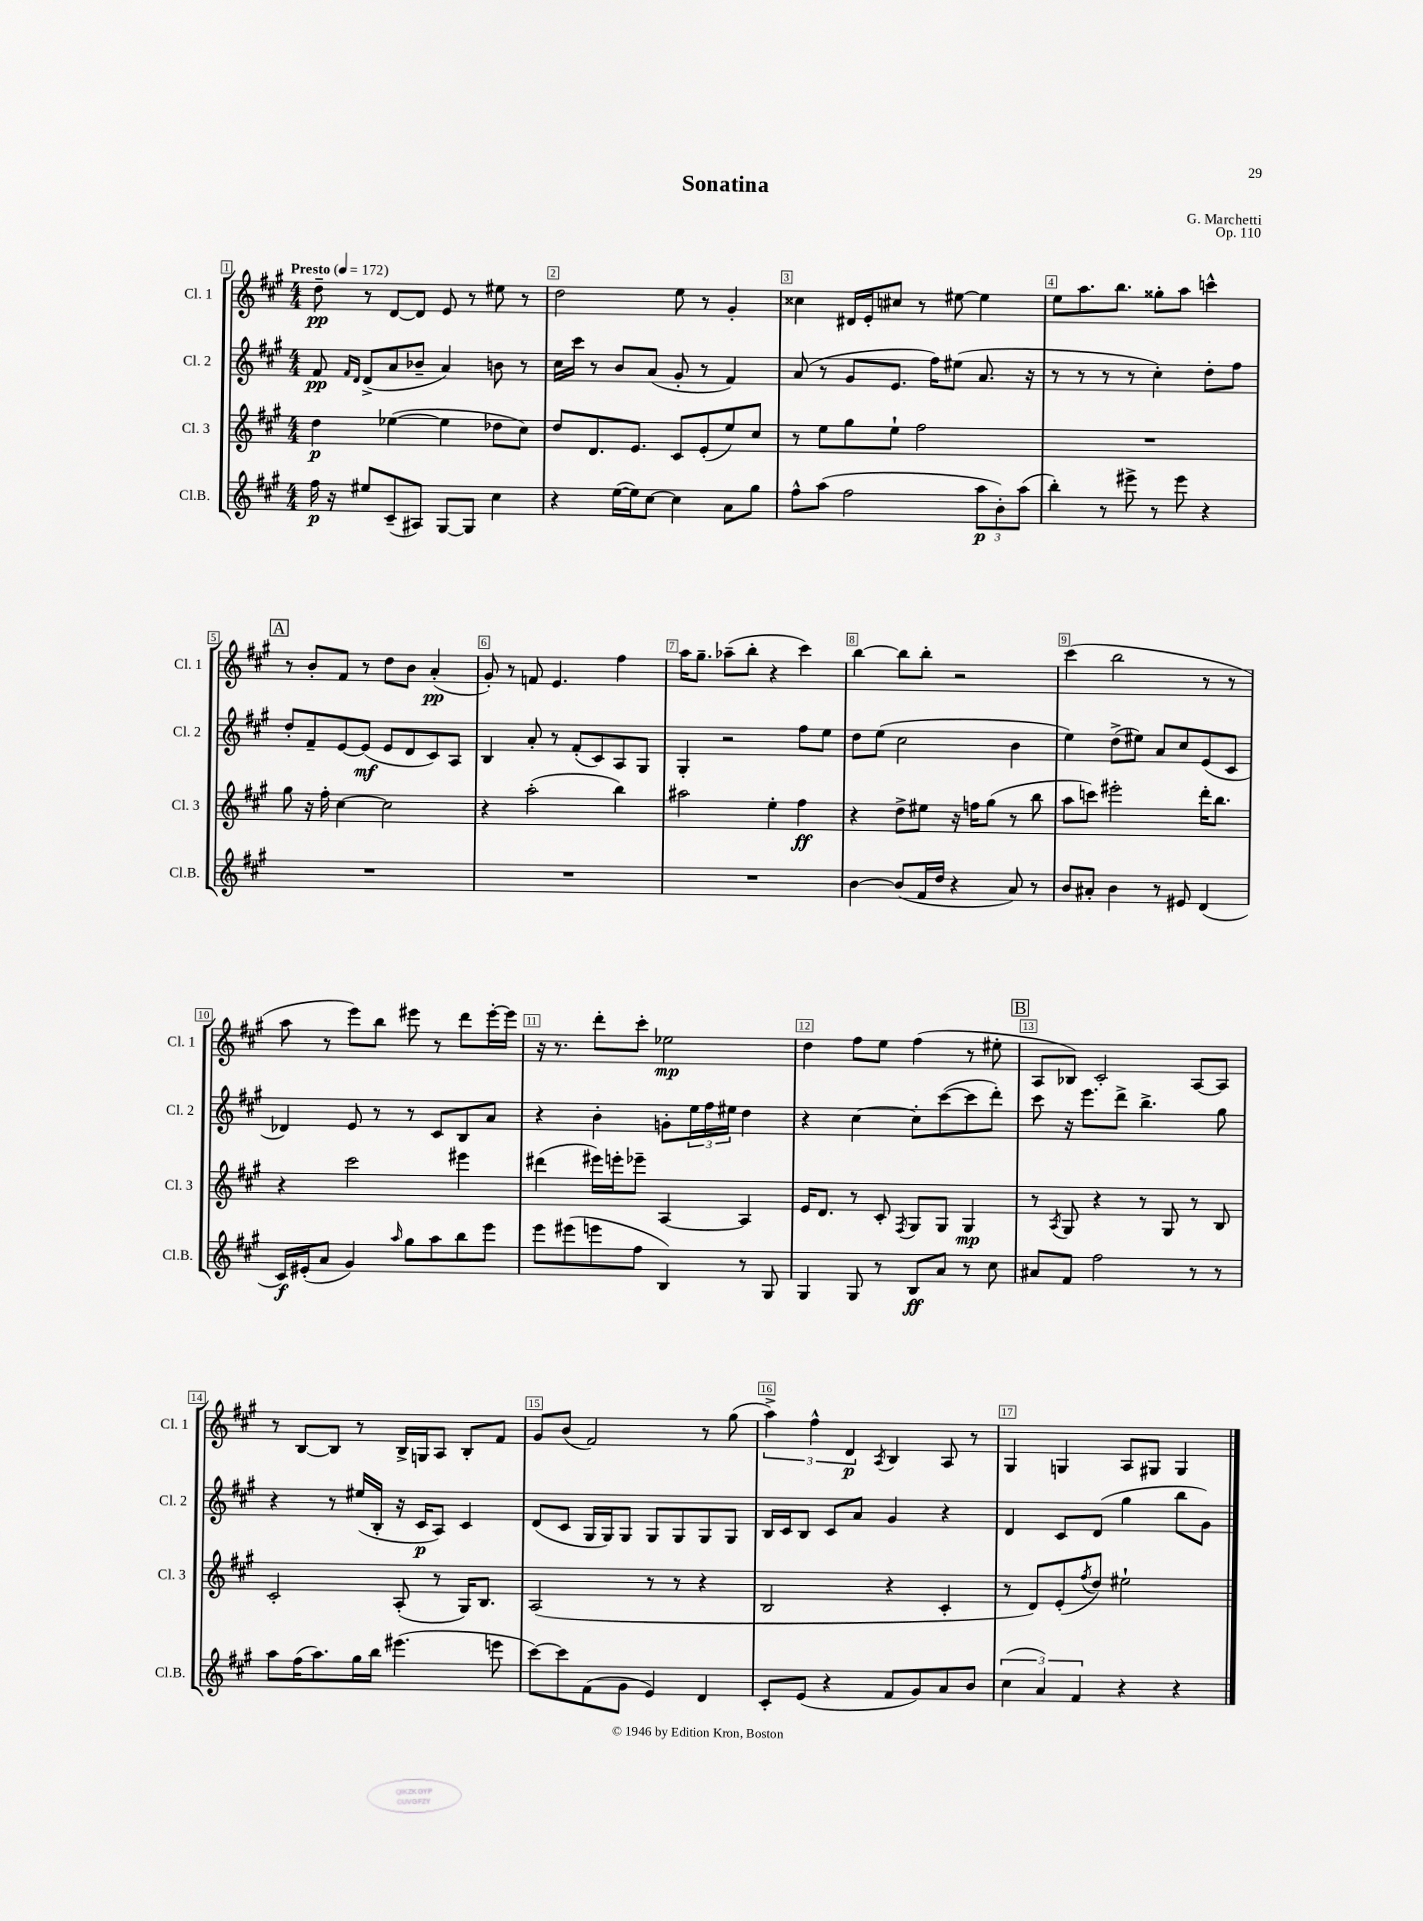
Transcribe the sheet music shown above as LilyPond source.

\header { title = "Sonatina" composer = "G. Marchetti" opus = "Op. 110" }
<<
\new StaffGroup <<
\new Staff = "s0" \with { instrumentName = "Cl. 1" shortInstrumentName = "Cl. 1" } {
    \clef treble \key a \major \numericTimeSignature \time 4/4 \tempo "Presto" 4 = 172
    d''8--\pp r8 d'8~ d'8 e'8 r8 eis''8 r8 |
    d''2 e''8 r8 gis'4-. |
    cisis''4 dis'16 e'16-. cis''8 r8 eis''8~ eis''4 |
    e''8 a''8. b''8. gisis''8-. a''8 c'''4-^ |
    \mark \markup { \box "A" } r8 b'8-. fis'8 r8 d''8 b'8 a'4-.\pp( |
    gis'8-.) r8 f'8 e'4. fis''4 |
    a''16 gis''8.-- aes''8--( b''8-. r4 cis'''4) |
    b''4~ b''8 b''8-. r2 |
    cis'''4( b''2 r8 r8 |
    a''8 r8 e'''8) b''8 eis'''8 r8 d'''8 eis'''16~-. eis'''16 |
    r16 r8. d'''8-. cis'''8-. ees''2\mp |
    d''4 fis''8 e''8 fis''4( r8 eis''8-. |
    \mark \markup { \box "B" } a8 bes8) cis'2-. a8~ a8 |
    r8 b8~ b8 r8 b16-> g16 a8 b8-. fis'8 |
    gis'8 b'8( fis'2) r8 gis''8( |
    \tuplet 3/2 { a''4->) fis''4-^ d'4\p } \acciaccatura { a8 } b4 a8 r8 |
    gis4 g4 a8 gis8 gis4 \bar "|." |
}
\new Staff = "s1" \with { instrumentName = "Cl. 2" shortInstrumentName = "Cl. 2" } {
    \clef treble \key a \major \numericTimeSignature \time 4/4
    fis'8\pp \grace { fis'16 d'16 } d'8->( a'8 bes'8-- a'4) b'8 r8 |
    cis''16 cis'''16 r8 b'8 a'8( gis'8-. r8 fis'4) |
    a'8( r8 gis'8 e'8. fis''16) eis''8( a'8. r16 |
    r8 r8 r8 r8 cis''4-.) d''8-. fis''8 |
    \mark \markup { \box "A" } d''8-. fis'8-- e'8~ e'8\mf( e'8 d'8 cis'8) a8 |
    b4 a'8-. r8 fis'8-.( cis'8) a8 gis8 |
    gis4-. r2 fis''8 e''8 |
    d''8 e''8( cis''2 b'4 |
    e''4) d''8->( eis''8) a'8 cis''8 e'8( cis'8 |
    des'4) e'8 r8 r8 cis'8 b8 a'8 |
    r4 b'4-. g'8-. \tuplet 3/2 { e''16 fis''16 eis''16 } d''4 |
    r4 cis''4~ cis''8-. cis'''8~( cis'''8 d'''8-.) |
    \mark \markup { \box "B" } cis'''8 r16 e'''8. d'''8-> b''4.-> gis''8 |
    r4 r8 eis''16( b16-. r16 cis'16\p a8) cis'4 |
    d'8( cis'8 gis16 gis16) gis8 gis8 gis8 gis8 gis8 |
    b16 cis'16 b8 cis'8 a'8 gis'4 r4 |
    d'4 cis'8 d'8( gis''4 b''8 gis'8) \bar "|." |
}
\new Staff = "s2" \with { instrumentName = "Cl. 3" shortInstrumentName = "Cl. 3" } {
    \clef treble \key a \major \numericTimeSignature \time 4/4
    d''4\p ees''4~( ees''4 des''8 cis''8) |
    d''8 d'8. e'8. cis'8 e'8-.( e''8) cis''8 |
    r8 e''8 gis''8 e''8-! fis''2 |
    R1 |
    \mark \markup { \box "A" } gis''8 r16 fis''16-. cis''4~ cis''2 |
    r4 a''2-.( b''4) |
    ais''2 e''4-. fis''4\ff |
    r4 d''8-> eis''8 r16 f''16 gis''8( r8 b''8 |
    a''8 c'''8) eis'''2-. d'''16-. b''8. |
    r4 cis'''2 eis'''4 |
    dis'''4( eis'''16) e'''16-. ees'''8-- a4~ a4 |
    e'16 d'8. r8 cis'8-. \acciaccatura { fis8 } gis8 gis8 gis4\mp |
    \mark \markup { \box "B" } r8 \acciaccatura { a8 } gis8 r4 r8 gis8 r8 b8 |
    cis'2-. a8-.( r8 gis16) b8. |
    a2( r8 r8 r4 |
    b2 r4 cis'4-. |
    r8 d'8) e'8-.( \acciaccatura { fis''8 } d''8) eis''2-! \bar "|." |
}
\new Staff = "s3" \with { instrumentName = "Cl.B." shortInstrumentName = "Cl.B." } {
    \clef treble \key a \major \numericTimeSignature \time 4/4
    fis''16\p r16 eis''8 cis'8--( ais8) gis8~ gis8 cis''4 |
    r4 e''16~( e''16) cis''8~ cis''4 a'8 gis''8 |
    fis''8-^ a''8( fis''2 \tuplet 3/2 { a''8\p b'8-.) a''8( } |
    b''4-.) r8 eis'''8-> r8 eis'''8 r4 |
    \mark \markup { \box "A" } R1 |
    R1 |
    R1 |
    b'4~ b'8( fis'16 d''16 r4 a'8) r8 |
    b'8 ais'8-. b'4 r8 eis'8 d'4( |
    cis'16\f) eis'16-.( a'8 gis'4) \grace { a''16 } gis''8 a''8 b''8 e'''8 |
    e'''8 eis'''8( e'''8 fis''8 b4) r8 gis8 |
    gis4 gis8 r8 b8\ff a'8 r8 cis''8 |
    \mark \markup { \box "B" } ais'8 fis'8 fis''2 r8 r8 |
    a''8 fis''16( a''8.) gis''16 b''16 eis'''4.( e'''8 |
    cis'''8~) cis'''8 fis'8( gis'8 e'4) d'4 |
    cis'8-. e'8( r4 fis'8 gis'8) a'8 b'8 |
    \tuplet 3/2 { cis''4( a'4) fis'4 } r4 r4 \bar "|." |
}
>>
>>
\layout { \context { \Score \override BarNumber.break-visibility = ##(#f #t #t) barNumberVisibility = #all-bar-numbers-visible \override BarNumber.stencil = #(make-stencil-boxer 0.1 0.3 ly:text-interface::print) } }
